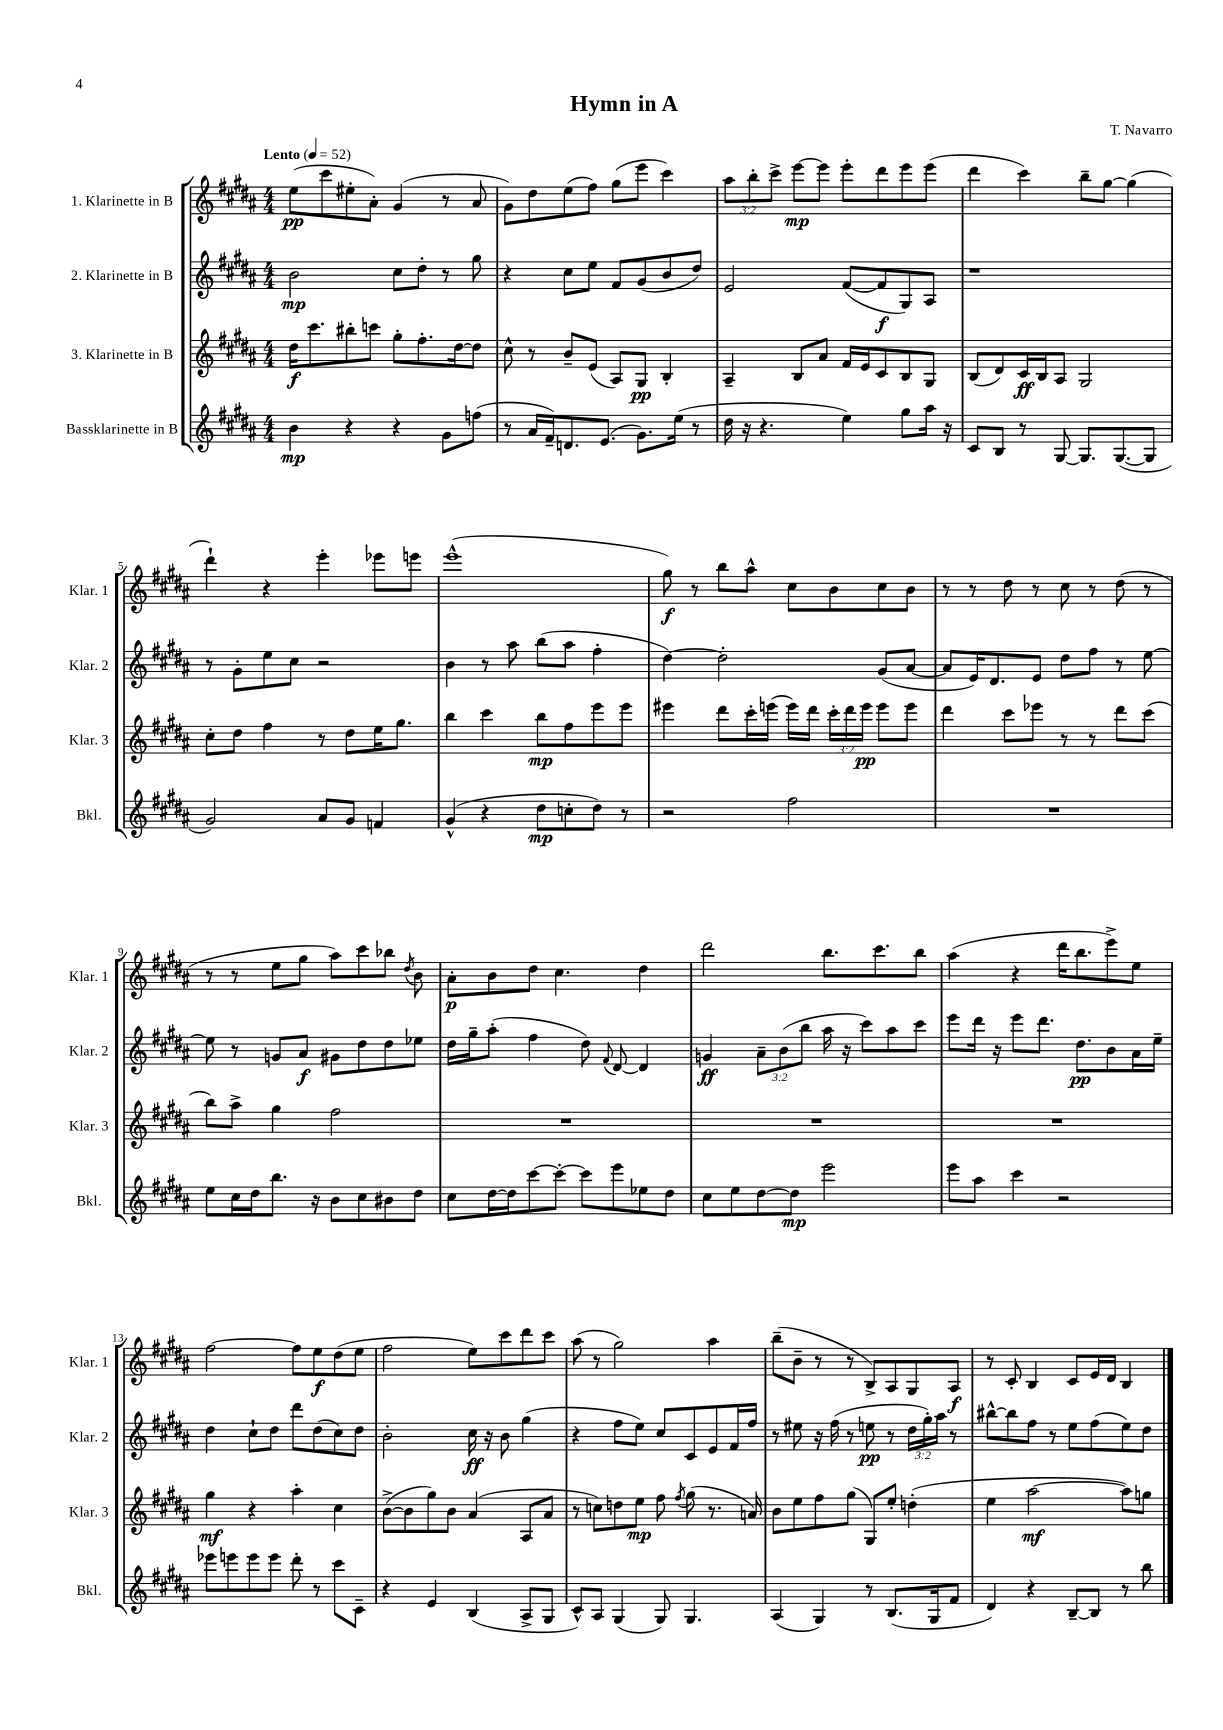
\header { title = "Hymn in A" composer = "T. Navarro" }
<<
\new StaffGroup <<
\new Staff = "s0" \with { instrumentName = "1. Klarinette in B" shortInstrumentName = "Klar. 1" } {
    \clef treble \key b \major \numericTimeSignature \time 4/4 \override Staff.TupletNumber.text = #tuplet-number::calc-fraction-text \tempo "Lento" 4 = 52
    \autoBeamOff e''8[\pp( cis'''8 eis''8-. ais'8]-.) gis'4( r8 ais'8 |
    gis'8[) dis''8 e''8( fis''8]) gis''8[( e'''8] cis'''4) |
    \tuplet 3/2 { ais''8[ b''8-. cis'''8]-> } e'''8[~\mp e'''8] e'''8[-. dis'''8 e'''8 e'''8]( |
    dis'''4 cis'''4) b''8[-- gis''8]~ gis''4( |
    dis'''4-!) r4 e'''4-. ees'''8[ e'''8] |
    e'''1-^( |
    gis''8\f) r8 b''8[ ais''8]-^ cis''8[ b'8 cis''8 b'8] |
    r8 r8 dis''8 r8 cis''8 r8 dis''8( r8 |
    r8 r8 e''8[ gis''8] ais''8[) cis'''8 bes''8] \acciaccatura { dis''8 } b'8 |
    ais'8[-.\p b'8 dis''8] cis''4. dis''4 |
    dis'''2 b''8.[ cis'''8. b''8] |
    ais''4( r4 dis'''16[ b''8. e'''8->) e''8] |
    fis''2~ fis''8[ e''8\f dis''8( e''8] |
    fis''2 e''8[) cis'''8 dis'''8 cis'''8] |
    ais''8( r8 gis''2) ais''4 |
    b''8[--( b'8]-- r8 r8 b8[->) ais8 gis8 ais8]\f |
    r8 cis'8-. b4 cis'8[ e'16 dis'16] b4 \bar "|." |
}
\new Staff = "s1" \with { instrumentName = "2. Klarinette in B" shortInstrumentName = "Klar. 2" } {
    \clef treble \key b \major \numericTimeSignature \time 4/4 \override Staff.TupletNumber.text = #tuplet-number::calc-fraction-text
    \autoBeamOff b'2\mp cis''8[ dis''8]-. r8 gis''8 |
    r4 cis''8[ e''8] fis'8[ gis'8( b'8 dis''8]) |
    e'2 fis'8[~( fis'8\f gis8) ais8] |
    r1 |
    r8 gis'8[-. e''8 cis''8] r2 |
    b'4 r8 ais''8 b''8[( ais''8] fis''4-. |
    dis''4~) dis''2-. gis'8[( ais'8]~ |
    ais'8[ e'16) dis'8. e'8] dis''8[ fis''8] r8 e''8~ |
    e''8 r8 g'8[ ais'8]\f gis'8[ dis''8 dis''8 ees''8] |
    dis''16[ gis''16-- ais''8]-.( fis''4 dis''8) \appoggiatura { fis'8 } dis'8~ dis'4 |
    g'4\ff \tuplet 3/2 { ais'8[-- b'8( b''8] } ais''16 r16 cis'''8[) ais''8 cis'''8] |
    e'''8[ dis'''16] r16 e'''8[ dis'''8.] dis''8.[\pp b'8 ais'16 e''16]-- |
    dis''4 cis''8[-! dis''8] dis'''8[ dis''8( cis''8) dis''8] |
    b'2-. cis''16\ff r16 b'8 gis''4( |
    r4 fis''8[ e''8]) cis''8[ cis'8 e'8 fis'16 fis''16] |
    r8 eis''8 r16 fis''16( r8 e''8\pp r8 \tuplet 3/2 { dis''16[ gis''16-.) ais''16] } r8 |
    bis''8[~-^ bis''8 fis''8] r8 e''8[ fis''8( e''8) dis''8] \bar "|." |
}
\new Staff = "s2" \with { instrumentName = "3. Klarinette in B" shortInstrumentName = "Klar. 3" } {
    \clef treble \key b \major \numericTimeSignature \time 4/4 \override Staff.TupletNumber.text = #tuplet-number::calc-fraction-text
    \autoBeamOff dis''16[\f cis'''8. bis''8-. c'''8] gis''8[-. fis''8.-. dis''16~ dis''8] |
    cis''8-^ r8 b'8[-- e'8]( ais8[) gis8]\pp b4-. |
    ais4-- b8[ ais'8] fis'16[ e'16 cis'8 b8 gis8] |
    b8[( dis'8) cis'16\ff b16 ais8] gis2 |
    cis''8[-. dis''8] fis''4 r8 dis''8[ e''16 gis''8.] |
    b''4 cis'''4 b''8[\mp fis''8 e'''8 e'''8] |
    eis'''4 dis'''8[ cis'''16-. e'''16]( e'''16[) dis'''16] \tuplet 3/2 { cis'''16[-. dis'''16 e'''16]\pp } e'''8[ e'''8] |
    dis'''4 cis'''8[ ees'''8] r8 r8 dis'''8[ cis'''8]( |
    b''8[) ais''8]-> gis''4 fis''2 |
    R1 |
    R1 |
    R1 |
    gis''4\mf r4 ais''4-. cis''4 |
    b'8[~->( b'8 gis''8) b'8] ais'4( ais8[ ais'8] |
    r8 c''8[) d''8 e''8]\mp fis''8 \acciaccatura { fis''8 } gis''8( r8. a'16) |
    b'8[ e''8 fis''8 gis''8]( gis8[) e''8]-. d''4-.( |
    e''4 ais''2~\mf ais''8[) g''8] \bar "|." |
}
\new Staff = "s3" \with { instrumentName = "Bassklarinette in B" shortInstrumentName = "Bkl." } {
    \clef treble \key b \major \numericTimeSignature \time 4/4
    \autoBeamOff b'4\mp r4 r4 gis'8[ f''8]( |
    r8 ais'16[ fis'16--) d'8. e'8.]( gis'8.[) e''16]( r8 |
    dis''16 r16 r4. e''4) gis''8[ ais''16] r16 |
    cis'8[ b8] r8 gis8~ gis8.[ gis8.~( gis8] |
    gis'2) ais'8[ gis'8] f'4 |
    gis'4-^( r4 dis''8[\mp c''8-. dis''8]) r8 |
    r2 fis''2 |
    R1 |
    e''8[ cis''16 dis''16 b''8.] r16 b'8[ cis''8 bis'8 dis''8] |
    cis''8[ dis''16~ dis''16 cis'''8~ cis'''8]~-. cis'''8[ e'''8 ees''8 dis''8] |
    cis''8[ e''8 dis''8~ dis''8]\mp e'''2 |
    e'''8[ ais''8] cis'''4 r2 |
    ees'''8[ e'''8 e'''8 e'''8] dis'''8-. r8 cis'''8[ cis'8]-- |
    r4 e'4 b4( ais8[-> gis8] |
    cis'8[-^) ais8] gis4( gis8) gis4. |
    ais4( gis4) r8 b8.[( gis16 fis'8] |
    dis'4) r4 b8[~-- b8] r8 b''8 \bar "|." |
}
>>
>>
